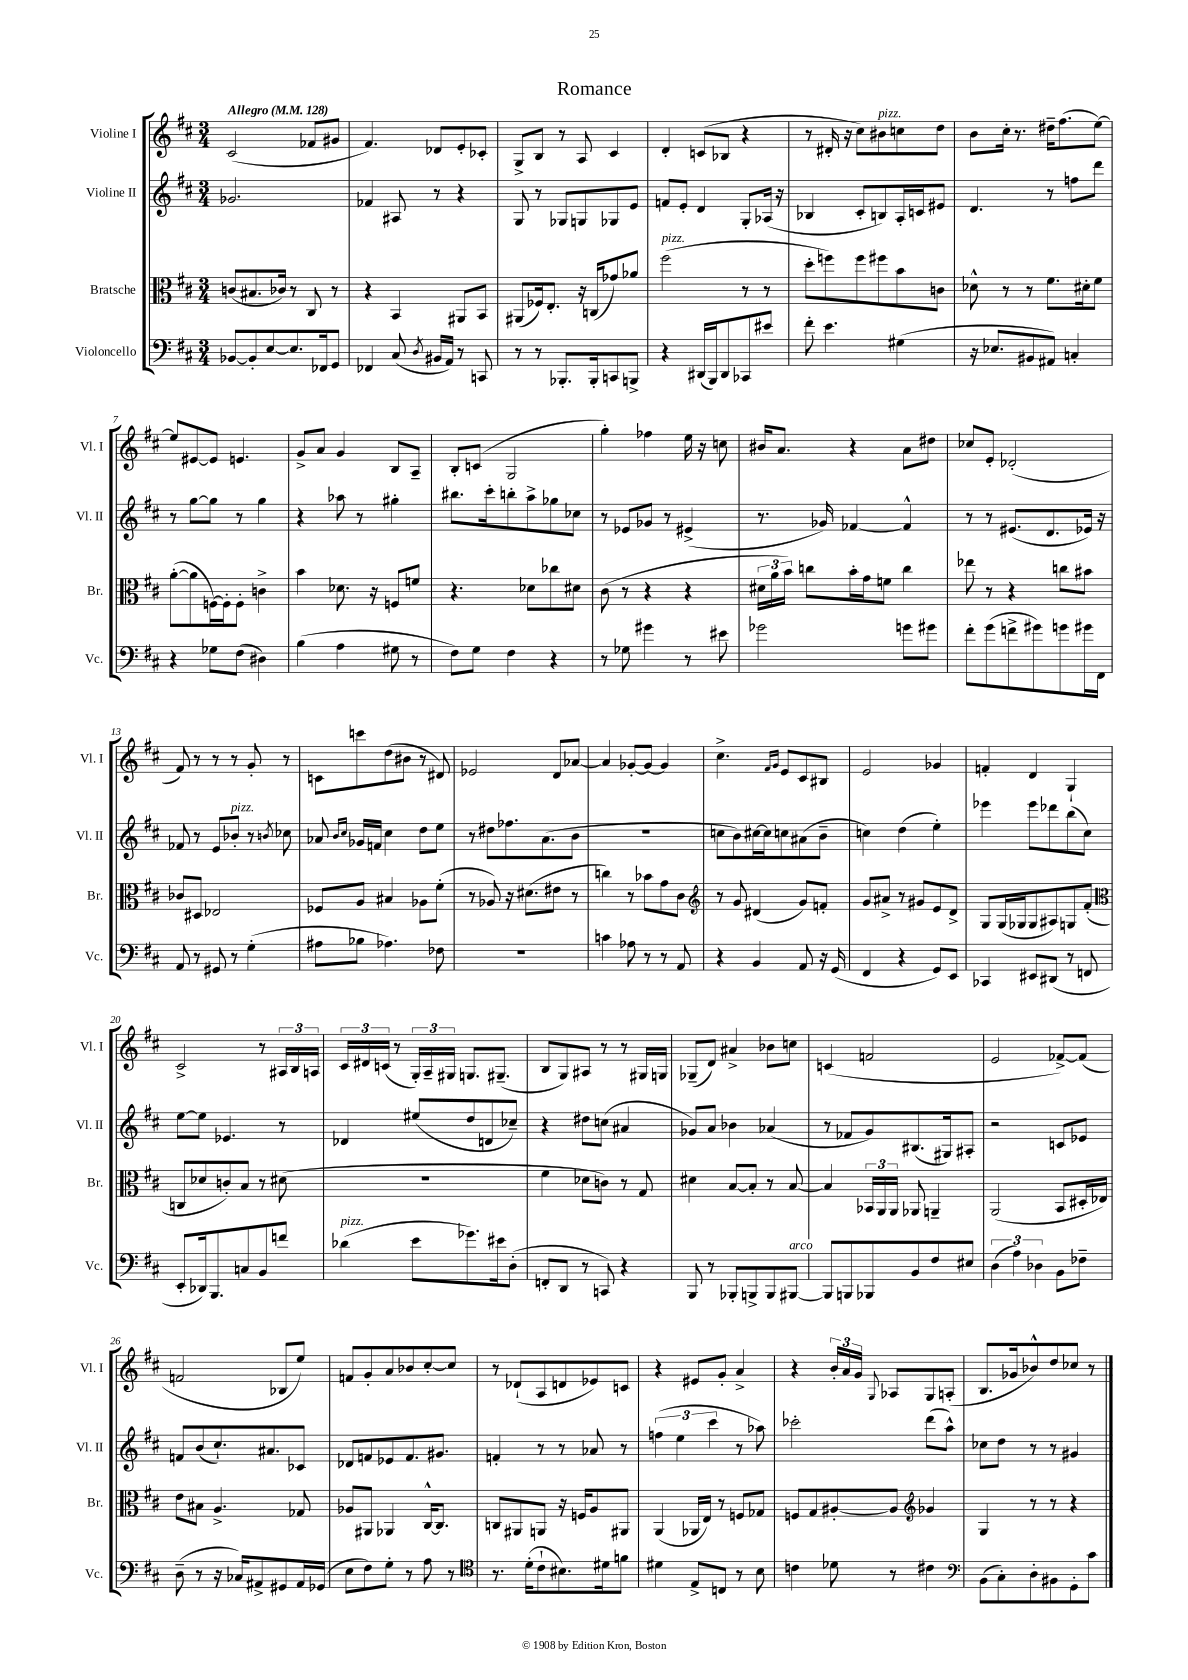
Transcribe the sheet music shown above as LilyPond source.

\header { title = "Romance" }
<<
\new StaffGroup <<
\new Staff = "s0" \with { instrumentName = "Violine I" shortInstrumentName = "Vl. I" } {
    \clef treble \key d \major \numericTimeSignature \time 3/4 \tempo "Allegro" 4 = 128
    \autoBeamOff cis'2( fes'8[ gis'8] |
    fis'4.) des'8[ e'8-. ces'8]-. |
    g8[-> b8] r8 a8 cis'4 |
    d'4-. c'8[( bes8] r4 |
    r8 dis'16-. r16 cis''8[) bis'8^\markup { \italic "pizz." } c''8 d''8] |
    b'8[ cis''16]-. r8. dis''16[-- fis''8.( e''8]~) |
    e''8[ eis'8~ eis'8] e'4. |
    g'8[-> a'8] g'4 b8[ a8]-- |
    b8[-. c'8]( g2 |
    g''4-.) fes''4 e''16 r16 c''8 |
    bis'16[ a'8.] r4 a'8[ dis''8] |
    ces''8[ e'8]-. des'2-.( |
    fis'8) r8 r8 r8 g'8-. r8 |
    c'8[ c'''8 d''8( bis'8] r8 dis'8) |
    ees'2 d'8[ aes'8]~ |
    aes'4 ges'8[~-. ges'8]~ ges'4 |
    cis''4.-> \grace { fis'16[ g'16] } e'8[ cis'8 bis8] |
    e'2 ges'4 |
    f'4-. d'4 g4-! |
    cis'2-> r8 \tuplet 3/2 { ais16[ b16 a16] } |
    \tuplet 3/2 { cis'16[ dis'16 c'16]( } r8 \tuplet 3/2 { g16[-.) a16-- gis16] } g8.[ gis8.]--( |
    b8[ g8) ais8] r8 r8 gis16[ g16] |
    ges8[--( d'8]) ais'4-> bes'8[ c''8] |
    c'4( f'2 |
    e'2 fes'8[~->) fes'8]( |
    f'2 bes8[ e''8]) |
    f'8[ g'8-. a'8 bes'8 cis''8~-. cis''8] |
    r8 des'8[-!( a8 d'8 ees'8) c'8] |
    r4 eis'8[ g'8]-. a'4-> |
    r4 \tuplet 3/2 { b'16[-. a'16 g'16] } \appoggiatura { g8 } aes8[ g8 a8]-.( |
    b8.[ ges'16 bes'8-^) d''8 ces''8] r8 \bar "|." |
}
\new Staff = "s1" \with { instrumentName = "Violine II" shortInstrumentName = "Vl. II" } {
    \clef treble \key d \major \numericTimeSignature \time 3/4
    \autoBeamOff ges'2. |
    fes'4 ais8 r8 r4 |
    g8 r8 ges8[ g8 ges8 e'8] |
    f'8[ e'8]-. d'4 g8[-. aes16]( r16 |
    bes4 cis'8[-. b8) a16-. c'16 eis'8] |
    d'4. r8 f''8[ d'''8] |
    r8 g''8[~ g''8] r8 g''4 |
    r4 aes''8 r8 gis''4-. |
    bis''8.[ cis'''16-. b''8-. a''8-> ges''8 ces''8] |
    r8 ees'8[ ges'8] r8 eis'4->( |
    r8. ges'16) fes'4~ fes'4-^ |
    r8 r8 eis'8.[( d'8. ees'16]) r16 |
    fes'8 r8 e'8[ bes'8]-.^\markup { \italic "pizz." } r8 \acciaccatura { b'8 } ces''8 |
    aes'8 \grace { b'16[ cis''16] } ges'16[ f'16] cis''4 d''8[ e''8] |
    r8 dis''8[ fes''8. a'8.( b'8] |
    R2. |
    c''8[ b'8) cis''16~ cis''16 c''8 ais'8( b'8]-- |
    c''4) d''4( e''4-.) |
    ees'''4 ees'''8[ des'''8 b''8( cis''8]) |
    e''8[~ e''8] ees'4. r8 |
    des'4 eis''8[( d''8 d'8 ces''8]--) |
    r4 dis''8[ c''8]( ais'4 |
    ges'8[) a'8] bes'4 aes'4( |
    r8 fes'8[ g'8) bis8.( gis16) ais8]-. |
    r2 c'8[ ees'8] |
    f'8[ b'8( cis''8.-!) ais'8. ces'8] |
    des'8[ f'8 ees'8 f'8. gis'8.] |
    f'4-. r8 r8 aes'8 r8 |
    \tuplet 3/2 { f''4( e''4 cis'''4 } r8 aes''8) |
    ces'''2-. d'''8[( a''8]-^) |
    ces''8[ d''8] r8 r8 gis'4 \bar "|." |
}
\new Staff = "s2" \with { instrumentName = "Bratsche" shortInstrumentName = "Br." } {
    \clef alto \key d \major \numericTimeSignature \time 3/4
    \autoBeamOff c'8[( bis8. ces'16]) r8 cis8 r8 |
    r4 b,4 ais,8[ b,8] |
    ais,8[( fes16) e8.]-. r16 c16[( ges'8) aes'8] |
    fis''2^\markup { \italic "pizz." }( r8 r8 |
    d''8[-. f''8) f''8 fis''8 b'8 c'8] |
    des'8-^ r8 r8 fis'8.[ dis'16-. fis'8] |
    a'8[~-.( a'8 f16~) f16-. f8]-. c'4-> |
    b'4 des'8. r16 f8[ f'8] |
    r4. des'8[ ces''8 dis'8] |
    cis'8( r8 r4 r4 |
    \tuplet 3/2 { dis'16[ a'16 b'16]) } c''8[ b'16-. g'16 f'8] c''4 |
    ees''8 r8 r4 c''8[ bis'8] |
    ces'8[ dis8] ees2 |
    fes8[ a8] bis4 aes8[ fis'8]-.( |
    r8 aes8) r16 dis'8.[( eis'8] r8 |
    c''4) r8 bes'8[ g'8 cis'8] |
    \clef treble r8 g'8 dis'4( g'8[) f'8]-. |
    g'8[ ais'8]-> r8 gis'8[ e'8 d'8]-> |
    g8[ g16( ges16 ges8 ais8) g8 fis'8]-.( |
    \clef alto c8[ des'8 c'8-.) b8] r8 dis'8( |
    R2. |
    fis'4 des'8[ c'8]) r8 g8 |
    dis'4 b8[~ b8]-. r8 b8~ |
    b4 \tuplet 3/2 { bes,16[ a,16 a,16] } aes,8 a,4-- |
    a,2( b,8[ dis16-. ees16]) |
    e'8[ bis8] a4.-> ges8 |
    aes8[ ais,8] aes,4 cis16[~-^ cis8.] |
    c8[ ais,8 a,8] r16 f16[ a8 ais,8] |
    a,4( aes,16[ e16]) r8 f8[ ges8] |
    f8[ g8 ais8~-. ais8] \clef treble ges'4 |
    g4 r8 r8 r4 \bar "|." |
}
\new Staff = "s3" \with { instrumentName = "Violoncello" shortInstrumentName = "Vc." } {
    \clef bass \key d \major \numericTimeSignature \time 3/4
    \autoBeamOff bes,8[~ bes,8-. e8~ e8. fes,16 g,8] |
    fes,4 cis8( \acciaccatura { d8 } bis,16[ a,16]) r8 c,8 |
    r8 r8 bes,,8.[-. bes,,16-. c,8 b,,8]-> |
    r4 dis,16[( b,,16) dis,8 ces,8 eis'8] |
    fis'8-. e'4. gis4( |
    r16 ees8.[ bis,8 ais,8]) c4-. |
    r4 ges8[ fis8]( dis4) |
    b4( a4 gis8 r8 |
    fis8[) g8] fis4 r4 |
    r8 ges8 gis'4 r8 eis'8 |
    ges'2 g'8[ gis'8] |
    fis'8[-. g'8( f'8-> gis'8) g'8 gis'16 fis,16] |
    a,8 r8 gis,8 r8 g4-.( |
    ais8[ bes8] aes4.) fes8 |
    R2. |
    c'4 aes8 r8 r8 a,8 |
    r4 b,4 a,8 r16 g,16( |
    fis,4 r4 g,8[) e,8] |
    ces,4 eis,8[ dis,8]( r8 f,8 |
    e,8[-. des,16) b,,8. c8 b,8 f'8] |
    des'4^\markup { \italic "pizz." }( e'8[ ges'8.) eis'16 d8]-.( |
    f,8[-. d,8] r8 c,8) r4 |
    b,,8 r8 bes,,8[-. b,,8-> b,,8 bis,,8]~^\markup { \italic "arco" } |
    bis,,8[ b,,8 bes,,8 b,8 fis8 eis8] |
    \tuplet 3/2 { d4( a4) des4 } b,8[ fes8]-- |
    d8--( r8 r16 ces16[) ais,8-> gis,8 ais,16 ges,16]( |
    e8[ fis8) g8]-. r8 a8 r8 |
    \clef tenor r8. d'16[-.( cis'8-! bis8.) dis'16 f'8] |
    dis'4 e8[-> c8] r8 b8 |
    c'4 des'8 r8 cis'4 |
    \clef bass b,8[( cis8-.) d8-. bis,8 g,8-. cis'8] \bar "|." |
}
>>
>>
